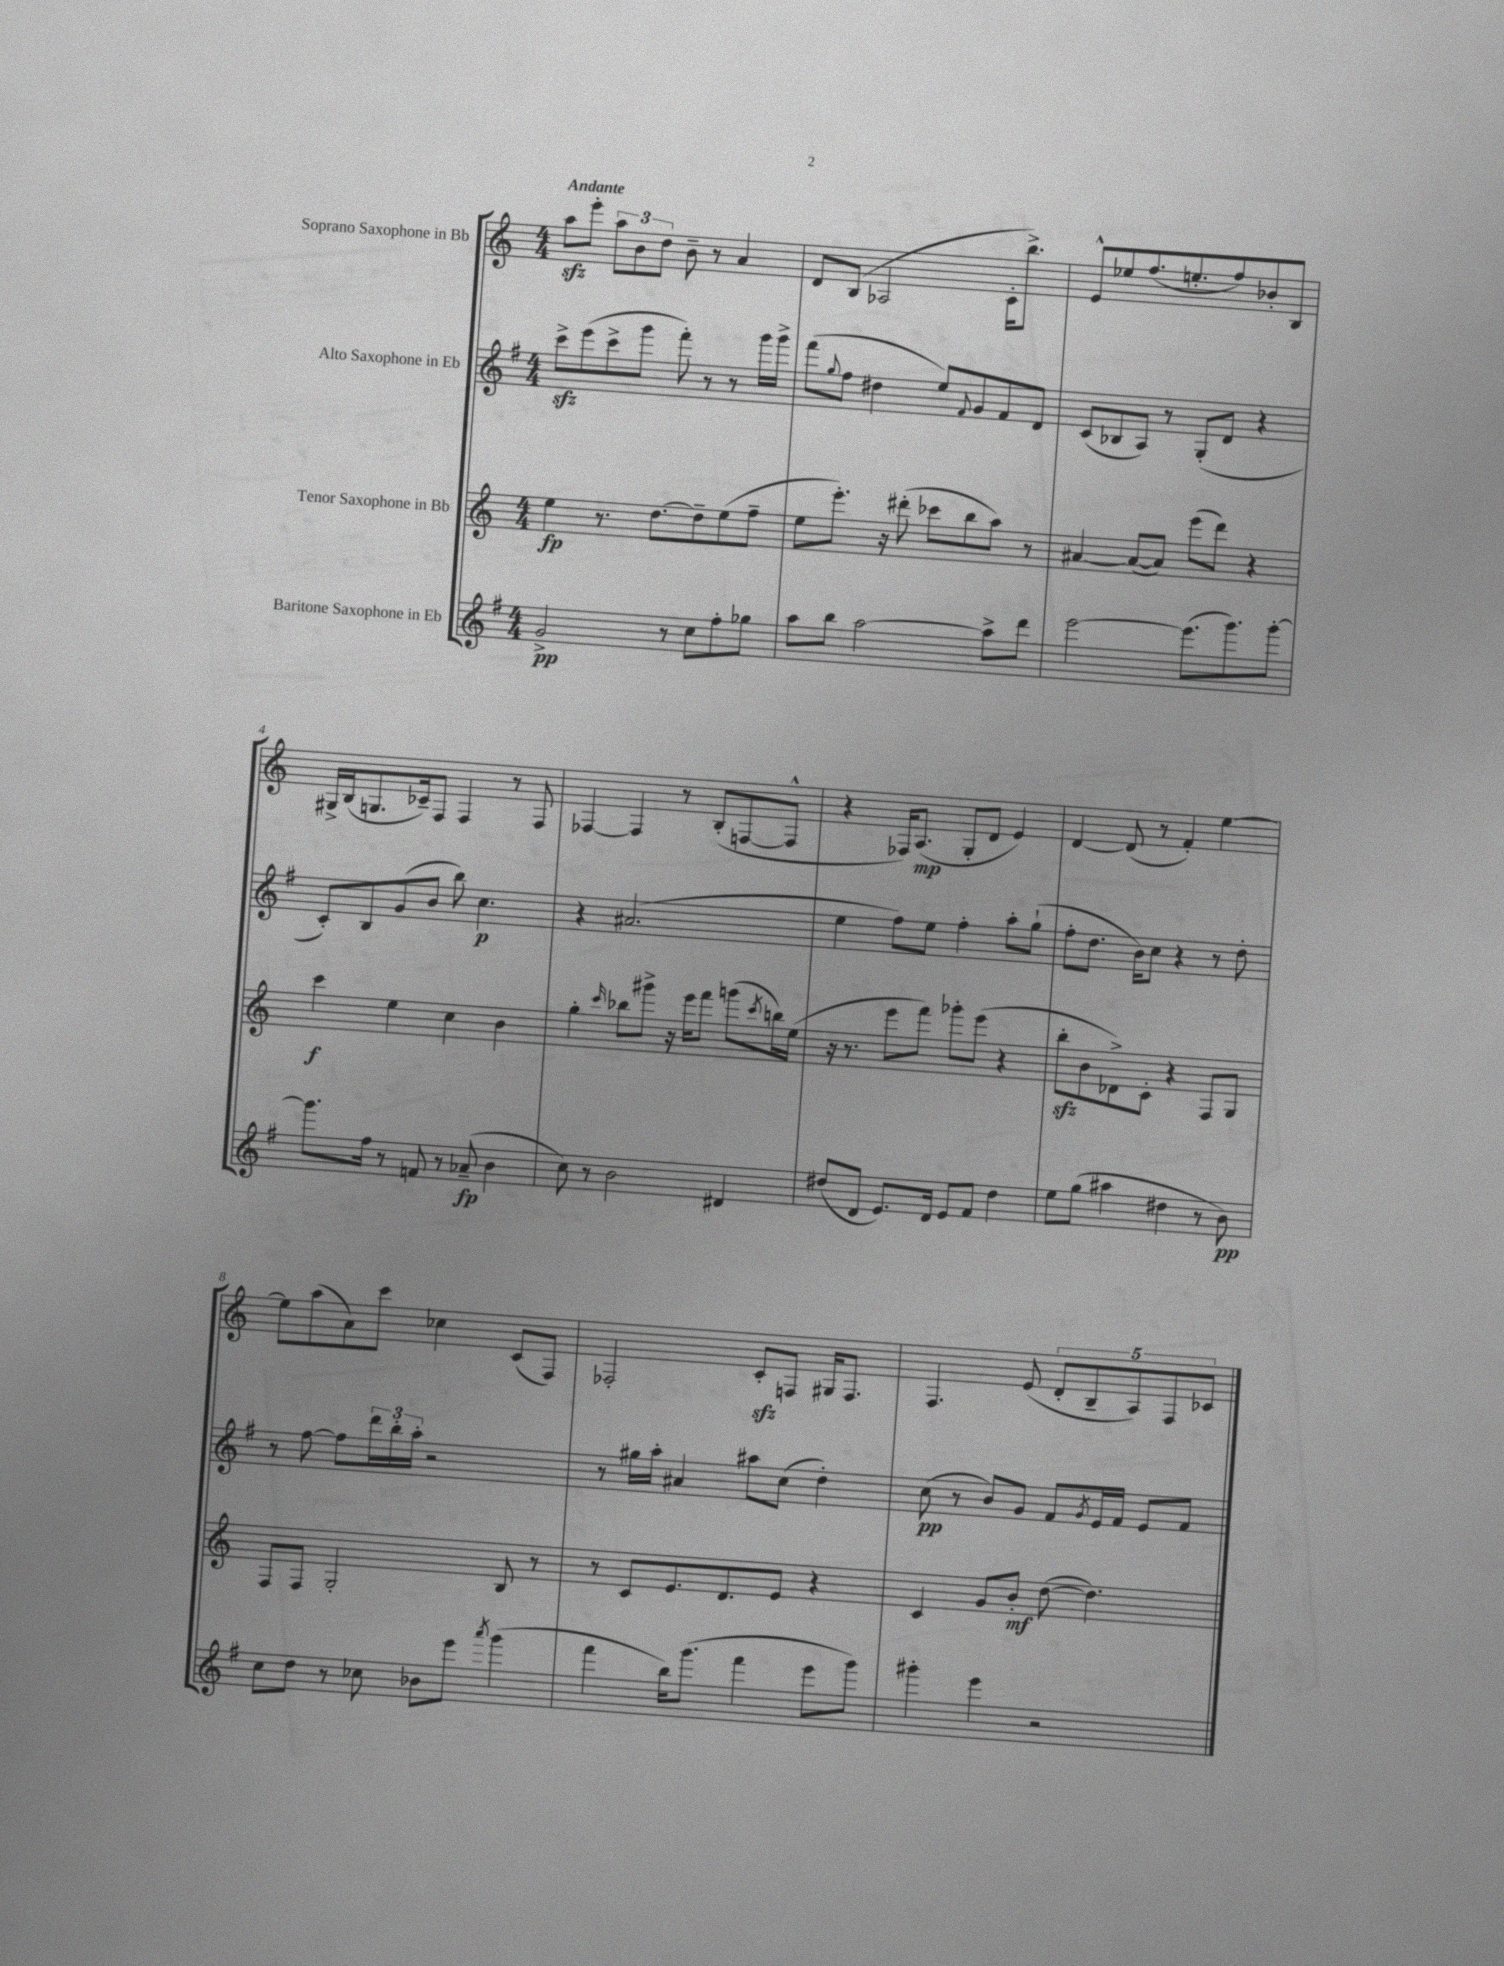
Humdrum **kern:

**kern	**kern	**kern	**kern
*staff4	*staff3	*staff2	*staff1
*clefG2	*clefG2	*clefG2	*clefG2
*k[f#]	*k[]	*k[f#]	*k[]
*M4/4	*M4/4	*M4/4	*M4/4
2g^/	4ee\	8ccc^\L	8aa\L
.	.	(8eee\	8eee'\J
.	8.r	8ccc^\	12aa\L
.	.	.	12b\
.	.	8ggg\J	.
.	.	.	12dd\J
.	[8.dd\L	.	.
8r	.	8fff#'\)	8b~\
8cc\L	8dd~\]	8r	8r
8ff#'\	(8ee\	8r	4a/
8gg-\J	8ff~\J	16ggg\LL	.
.	.	16ggg^\JJ	.
=	=	=	=
8aa\L	8ee\L	(8fff#\L	8d/L
.	.	8qqgg/	.
8bb\J	8.eee'\J)	8ff#\J	(8B/J
[2aa\	.	4dd#\	2A-/
.	16r	.	.
.	(8ddd#'\	.	.
.	8ccc-\L	8ee/L)	.
.	.	8qqf#/	.
.	8bb\	8g/	.
8aa^\]L	8aa\J)	8f#/	16c'\LK
.	.	.	8.bb^\J)
8ddd\J	8r	8d/J	.
=	=	=	=
[2eee\	[4a#/	(8c/L	8e^^/L
.	.	8B-/	8ee-/
.	(8a#/_L	8A/J)	(8.ff/
.	8a#/]J)	8r	.
.	.	.	8.ee'/
(8.eee\]L	(8eee\L	(8G'/L	.
.	8ddd\J)	8d/J	8ff/)
8.ggg\)	.	.	.
.	4r	4r	8b-'/
[8ggg'\J	.	.	8B/J
=	=	=	=
8.ggg\]L	4ccc\	8c'/L)	16G#^/LL
.	.	.	(16B/J
.	.	8B/	8.G/
16ff#\Jk	.	.	.
8r	4ee\	(8g/	.
.	.	.	16c-~/k)
8f/	.	8b/J	8F/J
8r	4cc\	8bb\)	4F/
(8a-~/	.	4.cc\	.
4b\	4b\	.	8r
.	.	.	8F/
=	=	=	=
8cc\)	4gg'\	4r	[4F-/
8r	.	.	.
.	16qqccc/	.	.
2b\	8bb-\L	(2.a#/	4F-/]
.	8ggg#^\J	.	.
.	16r	.	8r
.	16eee\LK	.	.
.	8fff\J	.	(8B'/L
4d#/	(8ggg\L	.	[8F/
.	8qccc/	.	.
.	16bb\L)	.	8F^^/]J
.	(16ee\JJ	.	.
=	=	=	=
(8dd#/L	16r	4ee\	4r
.	8.r	.	.
8d/J	.	.	.
8.e/L)	8eee\L	8ff#\L)	16F-/LK)
.	.	.	(8.A/J
.	8fff\J)	8ee\J	.
16d/Jk	.	.	.
8e/L	8ggg-'\L	4ff#'\	8G'/L
8f#/J	(8eee\J	.	8d/J
4dd#\	4r	8aa'\L	4e/)
.	.	(8gg`\J	.
=	=	=	=
8ee\L	8bb'\L	8ff#'\L	[4d/
(8gg\J	8b\	8.dd\J	.
4aa#\	8d-^\)	.	(8d/]
.	.	16b\LK)	.
.	8c'\J	8cc\J	8r
4dd#\	4r	4r	4f'/)
8r	8F/L	8r	[4ee\
8b\)	8G/J	8dd'\	.
=	=	=	=
8cc\L	8F/L	8r	8ee\]L
8dd\J	8F/J	[8ff#\	(8aa\
8r	2G'/	8ff#\]L	8a\)
8cc-\	.	24ddd\L	8ccc\J
.	.	24bb'\	.
.	.	24aa'\JJ	.
8b-\L	.	2r	4cc-\
8eee\J	.	.	.
8qaaa/	.	.	.
(4ggg\	8B/	.	(8c/L
.	8r	.	8F/J)
=	=	=	=
4fff#\	8r	8r	2F-'/
.	8c/L	16gg#\LL	.
.	.	16aa'\JJ	.
16bb\LK)	8.e/	4a#/	.
(8.ggg\J	.	.	.
.	8.d/	.	.
4fff#\	.	8aa#\L	8c'/L
.	8e/J	(8cc\J	8F/J
8eee\L	4r	4dd'\)	16G#/LK
.	.	.	8.F/J
8ggg\J)	.	.	.
=	=	=	=
4ggg#'\	4c/	(8cc\	4.F/
.	.	8r	.
4eee\	8g/L	8b/L)	.
.	8b'/J	8g/J	(8e/
2r	([8dd\	8f#/L	10d'/L
.	.	.	10B~/
.	.	8qg/	.
.	4.dd\])	16e/L	.
.	.	16f#/JJ	.
.	.	.	10A/)
.	.	8e/L	.
.	.	.	10F/
.	.	8f#/J	.
.	.	.	10c-/J
==	==	==	==
*-	*-	*-	*-
